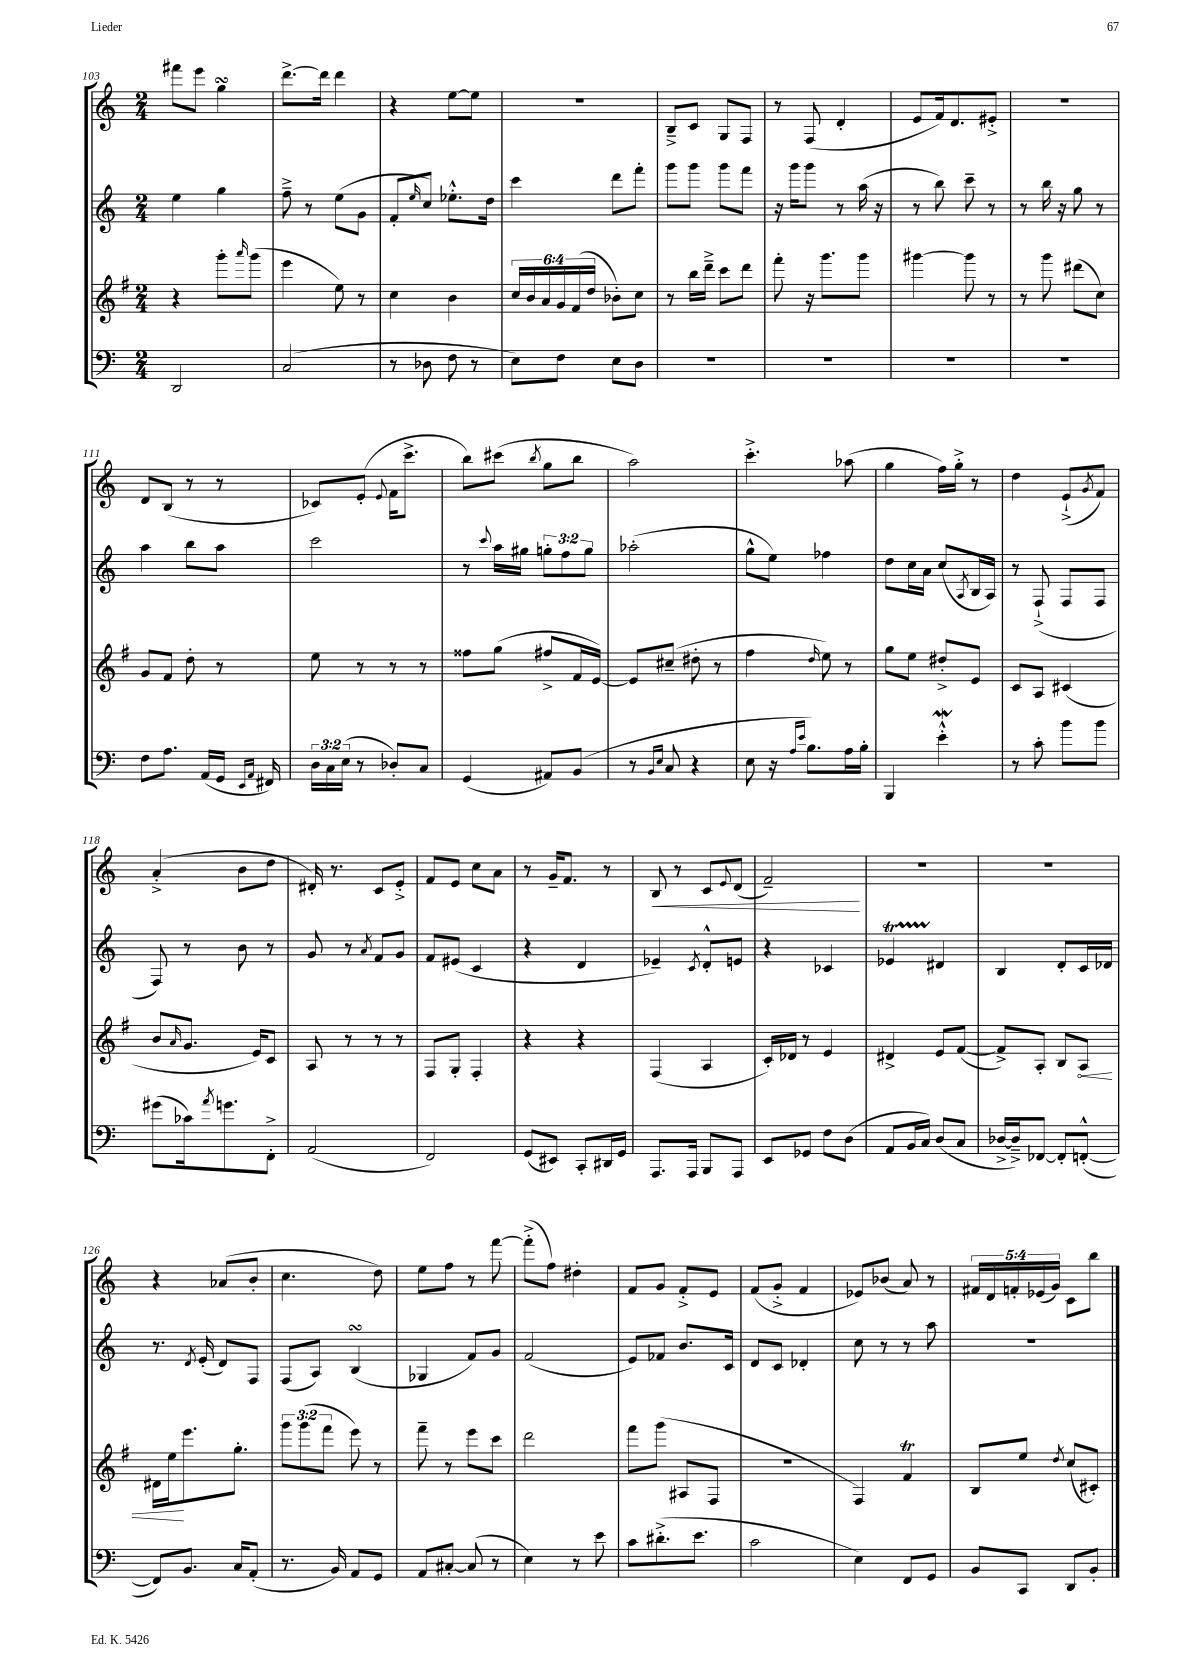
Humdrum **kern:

**kern	**kern	**kern	**kern
*staff4	*staff3	*staff2	*staff1
*clefF4	*clefG2	*clefG2	*clefG2
*k[]	*k[f#]	*k[]	*k[]
*M2/4	*M2/4	*M2/4	*M2/4
2DD/	4r	4ee\	8fff#\L
.	.	.	8eee\J
.	8ggg'\L	4gg\	4gg\
.	16qqaaa/	.	.
.	(8ggg\J	.	.
=	=	=	=
(2C/	4eee\	8ff~^\	[8.ddd^\L
.	.	8r	.
.	.	.	16ddd\]Jk
.	8ee\)	(8ee\L	4ddd\
.	8r	8g\J	.
=	=	=	=
8r	4cc\	8f'/L	4r
.	.	16qqee/	.
8D-\	.	8cc/J)	.
8F\	4b\	8.ee-'^^\L	[8ee\L
8r	.	.	8ee\]J
.	.	16dd\Jk	.
=	=	=	=
8E\L)	24cc/LL	4ccc\	2r
.	24b/	.	.
.	24a/	.	.
8F\J	24g/	.	.
.	(24f#/	.	.
.	24dd/JJ	.	.
8E\L	8b-'\L)	8ddd\L	.
8D\J	8cc\J	8fff'\J	.
=	=	=	=
2r	8r	8ggg\L	8B~^/L
.	16bb\LL	8ggg\J	8c/J
.	16ddd~^\JJ	.	.
.	8ccc\L	8ggg\L	8G/L
.	8ddd\J	8fff\J	8F/J
=	=	=	=
2r	8fff#'\	16r	8r
.	.	16ggg\LK	.
.	16r	8ggg\J	(8F/
.	8.ggg\L	.	.
.	.	8r	4d'/
.	8ggg\J	(16aa\	.
.	.	16r	.
=	=	=	=
2r	[4ggg#\	8r	8e/L
.	.	8bb\)	16f/k)
.	.	.	8.d/
.	8ggg#\]	8ccc~\	.
.	8r	8r	8e#'^/J
=	=	=	=
2r	8r	8r	2r
.	8ggg\	16bb\	.
.	.	16r	.
.	(8ddd#\L	8gg\	.
.	8cc\J)	8r	.
=	=	=	=
8F\L	8g/L	4aa\	8d/L
8.A\J	8f#/J	.	(8B/J
.	8dd'\	8bb\L	8r
(16AA/LL	.	.	.
16GG/JJ	8r	8aa\J	8r
16qqEE/LL	.	.	.
16qqAA/JJ	.	.	.
16FF#/)	.	.	.
=	=	=	=
24D\LL	8ee\	2ccc\	8c-/L)
24C\	.	.	.
(24E\JJ	.	.	.
8r	8r	.	(8e'/J
.	.	.	8qqe/
8D-'/L)	8r	.	16f\LK
.	.	.	8.ccc^\J
8C/J	8r	.	.
=	=	=	=
(4GG/	8ff##\L	8r	8bb\L)
.	.	8qqccc/	.
.	(8gg\J	16aa\LL	(8ccc#\J
.	.	16gg#\JJ	.
.	.	.	8qbb/
8AA#/L)	8ff#^/L	12gg'\L	8gg\L
.	.	12ff\	.
(8BB/J	16f#/L	.	8bb\J
.	.	12gg\J	.
.	[16e/JJ)	.	.
=	=	=	=
8r	8e/]L	(2aa-'\	2aa\)
16qqBB/LL	.	.	.
16qqE/JJ	.	.	.
8C/	(8cc#~/J	.	.
4r	8dd#'\	.	.
.	8r	.	.
=	=	=	=
8E\	4ff#\	8gg^^\L	4.ccc'^\
16r	.	8ee\J)	.
16qqA/LL	.	.	.
16qqe/JJ	.	.	.
8.B\L)	.	.	.
.	16qqdd/	.	.
.	8ee\)	4ff-\	.
16A\L	8r	.	(8aa-\
16B'\JJ	.	.	.
=	=	=	=
4BBB/	8gg\L	8dd\L	4gg\
.	8ee\J	16cc\L	.
.	.	16a\JJ	.
4e'^^\	8dd#'^/L	(8cc/L	16ff\LL)
.	.	.	16gg'^\JJ
.	.	8qA/	.
.	8e/J	16B/L	8r
.	.	16A/JJ)	.
=	=	=	=
8r	8c/L	8r	4dd\
8c'\	8A/J	(8F`^/	.
8b\L	(4c#/	8F/L	(8e`^/L
.	.	.	8qg/
8b\J	.	8F/J	8f/J)
=	=	=	=
(8g#\L	8b/L	8F/)	(4a'^/
.	16qqa/	.	.
16c-\k)	8.g/J	8r	.
8qa/	.	.	.
8.g\	.	.	.
.	.	8b\	8b\L
.	16e/LK)	.	.
8FF'^\J	8c/J	8r	8dd\J
=	=	=	=
(2AA/	8A/	8g/	16d#'/)
.	.	.	8.r
.	8r	8r	.
.	.	8qa/	.
.	8r	8f/L	8c/L
.	8r	8g/J	8e'^/J
=	=	=	=
2FF/)	8F#/L	8f/L	8f/L
.	8G'/J	(8e#/J	8e/J
.	4F#'/	4c/	8cc\L
.	.	.	8a\J
=	=	=	=
(8GG/L	4r	4r	8r
8EE#/J)	.	.	16g~/LK
.	.	.	8.f/J
8CC'/L	4r	4d/	.
16DD#/L	.	.	8r
16GG/JJ	.	.	.
=	=	=	=
8.AAA/L	(4F#/	4e-~/)	8B/
.	.	.	8r
16AAA/Jk	.	.	.
.	.	8qc/	.
8BBB/L	4A/	8d'^^/L	8c/L
.	.	.	8qqe/
8AAA/J	.	8e/J	(8d/J
=	=	=	=
8EE/L	16c'/LL)	4r	2f~/)
.	16d-/JJ	.	.
8GG-/J	8r	.	.
8F\L	4e/	4c-/	.
(8D\J	.	.	.
=	=	=	=
8AA/L	4d#^/	4e-/	2r
16BB/L	.	.	.
16C/JJ)	.	.	.
(8D/L	8e/L	4d#/	.
8C/J	([8f#/J	.	.
=	=	=	=
[16D-^/LL	8f#^/]L)	4B/	2r
16D-~^/]J)	.	.	.
[8FF-/J	8A'/J	.	.
8FF-'/]L	8B/L	8d'/L	.
([8FF'^^/J	8A/J	16c/L	.
.	.	16d-/JJ	.
=	=	=	=
8FF/]L)	16d#\LL	8.r	4r
.	16ee\J	.	.
8.BB/J	8.eee\	.	.
.	.	8qd/	.
.	.	(16e'/	.
.	.	8d/L)	(8a-/L
16C/LK	8.gg'\J	.	.
(8AA'/J	.	8F/J	8b'/J
=	=	=	=
8.r	12ggg\L	(8F/L	4.cc\
.	(12ggg\	.	.
.	.	8A/J)	.
.	12fff#\J	.	.
16BB/)	.	.	.
8AA/L	8eee\)	(4B/	.
8GG/J	8r	.	8dd\)
=	=	=	=
8AA/L	8fff#~\	4G-/	8ee\L
[8C#'/J	8r	.	8ff\J
(8C#/]	8eee\L	8f/L)	8r
8r	8ccc\J	8g/J	[8fff\
=	=	=	=
4E\)	2ddd\	(2f/	(8fff'^\]L
.	.	.	8ff\J)
8r	.	.	4dd#'\
8e\	.	.	.
=	=	=	=
8c\L	8fff#\L	8e/L)	8f/L
(8.d#'^\	(8ggg\J	8f-/J	8g/J
.	8A#/L	8.b/L	8f'^/L
8.e\J	.	.	.
.	8F#/J	.	8e/J
.	.	16c/Jk	.
=	=	=	=
2c\	2r	8d/L	(8f/L
.	.	8c/J	8g'^/J
.	.	4d-'/	4f/
=	=	=	=
4E\)	4F#/)	8cc\	8e-/L)
.	.	8r	(8b-/J
8FF/L	4f#/	8r	8a/)
8GG/J	.	8aa\	8r
=	=	=	=
8BB/L	8B/L	2r	20f#/LL
.	.	.	20d/
.	.	.	20f'/
8CC/J	8ee/J	.	.
.	.	.	(20e-/
.	.	.	20g/JJ)
.	8qdd/	.	.
8DD/L	(8cc/L	.	8c\L
8BB'/J	8c#'/J)	.	8bb\J
==	==	==	==
*-	*-	*-	*-
